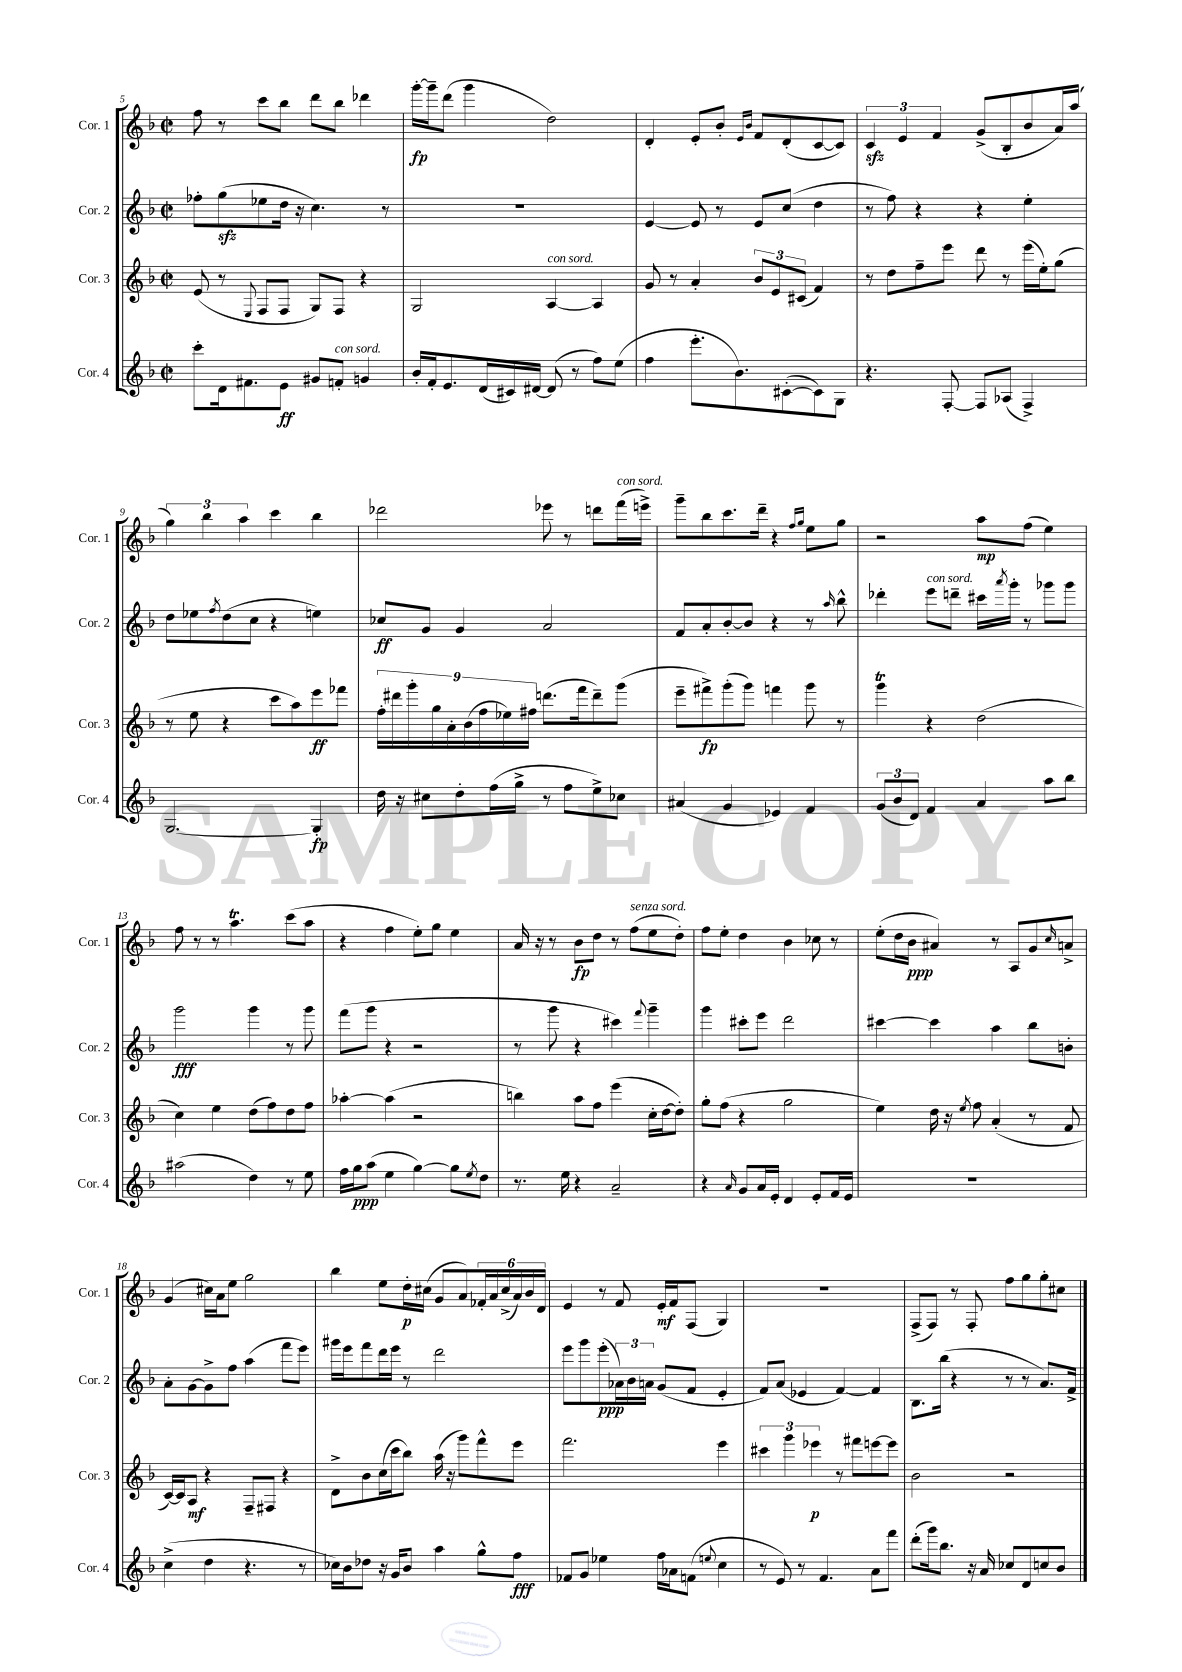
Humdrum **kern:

**kern	**kern	**kern	**kern
*staff4	*staff3	*staff2	*staff1
*clefG2	*clefG2	*clefG2	*clefG2
*k[b-]	*k[b-]	*k[b-]	*k[b-]
*M2/2	*M2/2	*M2/2	*M2/2
*met(c|)	*met(c|)	*met(c|)	*met(c|)
8ccc'	(8e	8ff-'	8ff
16d	8r	(8gg	8r
8.f#	.	.	.
.	8qqE	.	.
.	8F	8ee-	8ccc
8e	8F	16dd	8bb-
.	.	16r	.
8g#	8G)	4.cc)	8ddd
8f'	8F	.	8bb-
4g	4r	.	4ddd-
.	.	8r	.
=	=	=	=
16b-'	2G	1r	[16ggg'
16f'	.	.	16ggg~]
8.e	.	.	(8ddd
.	.	.	4ggg
(16d	.	.	.
16c#)	.	.	.
[16d#	.	.	.
(8d#]	[4A	.	2dd)
8r	.	.	.
8ff)	4A]	.	.
(8ee	.	.	.
=	=	=	=
4ff	8g	[4e	4d'
.	8r	.	.
8.eee'	4a'	8e]	8e'
.	.	8r	8b-'
8.b-)	.	.	.
.	.	.	16qqe
.	.	.	16qqb-
.	12b-	8e	8f
.	12e	.	.
([8c#'	.	(8cc	(8d'
.	(12c#	.	.
8c#])	4f)	4dd	[8c
8G	.	.	8c])
=	=	=	=
4.r	8r	8r	6c
.	8dd	8ff)	.
.	.	.	6e
.	8ff~	4r	.
.	.	.	6f
[8F'	8eee	.	.
8F]	8ddd	4r	(8g^
(8A-	8r	.	8B-'
4F^)	(16eee	4ee'	8b-
.	16ee')	.	.
.	(8gg	.	16a)
.	.	.	(16aa
=	=	=	=
[2.G	8r	8dd	6gg)
.	8ee	8ee-	.
.	.	.	6bb-
.	.	8qff	.
.	4r	(8dd	.
.	.	.	6aa
.	.	8cc	.
.	8ccc	4r	4ccc
.	8aa)	.	.
4G']	8eee	4ee)	4bb-
.	8fff-	.	.
=	=	=	=
16dd	18ff'	8cc-	2ddd-
.	18ddd#	.	.
16r	.	.	.
.	18ggg'	.	.
8cc#	.	8g	.
.	18gg	.	.
.	18a'	.	.
8dd'	.	4g	.
.	(18b-	.	.
.	18ff	.	.
(16ff	.	.	.
.	18ee-)	.	.
16gg^	.	.	.
.	18ff#	.	.
8r	(8.ddd	2a	8eee-
8ff	.	.	8r
.	16fff	.	.
8ee^)	8ddd~)	.	8ddd
8cc-	(8ggg	.	(16fff
.	.	.	16eee^)
=	=	=	=
(4a#	8eee~	8f	8ggg~
.	8fff#^)	8a'	8bb-
4g	(8ggg'	[8b-'	8.ccc
.	8ggg)	8b-]	.
.	.	.	16ddd~
4e-)	4fff	4r	4r
.	.	.	16qqff
.	.	.	16qqgg
4f	8ggg	8r	8ee
.	.	16qqaa	.
.	8r	8bb-^^	8gg
=	=	=	=
(12g	4ggg	4ddd-'	2r
12b-	.	.	.
12d)	.	.	.
4f	4r	8eee	.
.	.	8ddd~	.
4a	(2dd	16ccc#	8aa
.	.	8qaaa	.
.	.	16ggg'	.
.	.	8r	(8ff
8aa	.	8ggg-	4ee)
8bb-	.	8ggg-	.
=	=	=	=
(2aa#	4cc)	2ggg	8ff
.	.	.	8r
.	4ee	.	8r
.	.	.	4.aa
4dd)	(8dd	4ggg	.
.	8ff)	.	.
8r	8dd	8r	(8ccc
8ee	8ff	8ggg	8aa
=	=	=	=
16ff	[4aa-'	(8fff	4r
16gg	.	.	.
(8aa	.	8ggg	.
4ee	(4aa-]	4r	4ff
[4gg)	2r	2r	8ee')
.	.	.	8gg
8gg]	.	.	4ee
8qee	.	.	.
8dd	.	.	.
=	=	=	=
8.r	4bb)	8r	16a
.	.	.	16r
.	.	8ggg	8r
16ee	.	.	.
4r	8aa	4r	8b-
.	8ff	.	8dd
2a~	(4eee	4ccc#)	8r
.	.	.	(8ff
.	.	8qqfff	.
.	16cc'	4ggg~	8ee
.	[16dd	.	.
.	8dd'])	.	8dd')
=	=	=	=
4r	8gg'	4ggg	8ff
.	(8ff	.	8ee'
16qqa	.	.	.
8g	4r	8ccc#'	4dd
16a	.	8eee	.
16e'	.	.	.
4d	2gg	2ddd	4b-
8e'	.	.	8cc-
16f	.	.	8r
16e	.	.	.
=	=	=	=
1r	4ee)	[4ccc#	(8ee'
.	.	.	16dd
.	.	.	16b-
.	16dd	4ccc#]	4a#)
.	16r	.	.
.	8qee	.	.
.	8ff	.	.
.	(4a'	4aa	8r
.	.	.	8A
.	8r	8bb-	8g
.	.	.	16qqcc
.	8f	8b'	8a^
=	=	=	=
(4cc^	[16c)	8a'	(4g
.	16c]	.	.
.	8A	[8g	.
4dd	4r	8g^]	16cc#)
.	.	.	16a
.	.	8ff	8ee
4.r	8F~	(4aa	2gg
.	8F#	.	.
.	4r	8fff	.
8r	.	8eee)	.
=	=	=	=
16cc-)	8d^	16ggg#	4bb-
16b-	.	16eee	.
8dd-	8b-	8fff	.
16r	(16cc	16ddd	8ee
16g	16ccc	16eee	.
8b-	8bb-)	8r	16dd'
.	.	.	(16cc#
4aa	(16aa	2ddd	8g
.	16r	.	.
.	8ggg)	.	8a)
8gg^^	8fff^^	.	24f-'
.	.	.	24a
.	.	.	(24cc#^
8ff	8eee	.	24a)
.	.	.	24b-
.	.	.	24d
=	=	=	=
8f-	2.fff	8eee	4e
8g	.	8ggg	.
4ee-	.	(8eee'	8r
.	.	24a-)	8f
.	.	24b-	.
.	.	24a	.
16ff	.	(8g	16e'
16a-	.	.	16f
(8f	.	8f	(8F
8qqee	.	.	.
4cc	4eee	4e'	4G)
=	=	=	=
8r	6ccc#	8f)	1r
8e)	.	(8a	.
.	6ggg	.	.
8r	.	4e-	.
.	6eee-	.	.
4.f	.	.	.
.	8r	[4f)	.
.	8fff#	.	.
8a	[8eee	4f]	.
8fff	8eee]	.	.
=	=	=	=
(8ddd'	2b-	8.B-	(8F^
16ggg)	.	.	8F)
8.bb-	.	(16bb-	.
.	.	4r	8r
16r	.	.	8F'
16a	.	.	.
8cc-	2r	8r	8ff
8d	.	8r	8gg
8cc	.	8.a)	8gg'
8b-	.	.	8cc#
.	.	16f^	.
==	==	==	==
*-	*-	*-	*-
